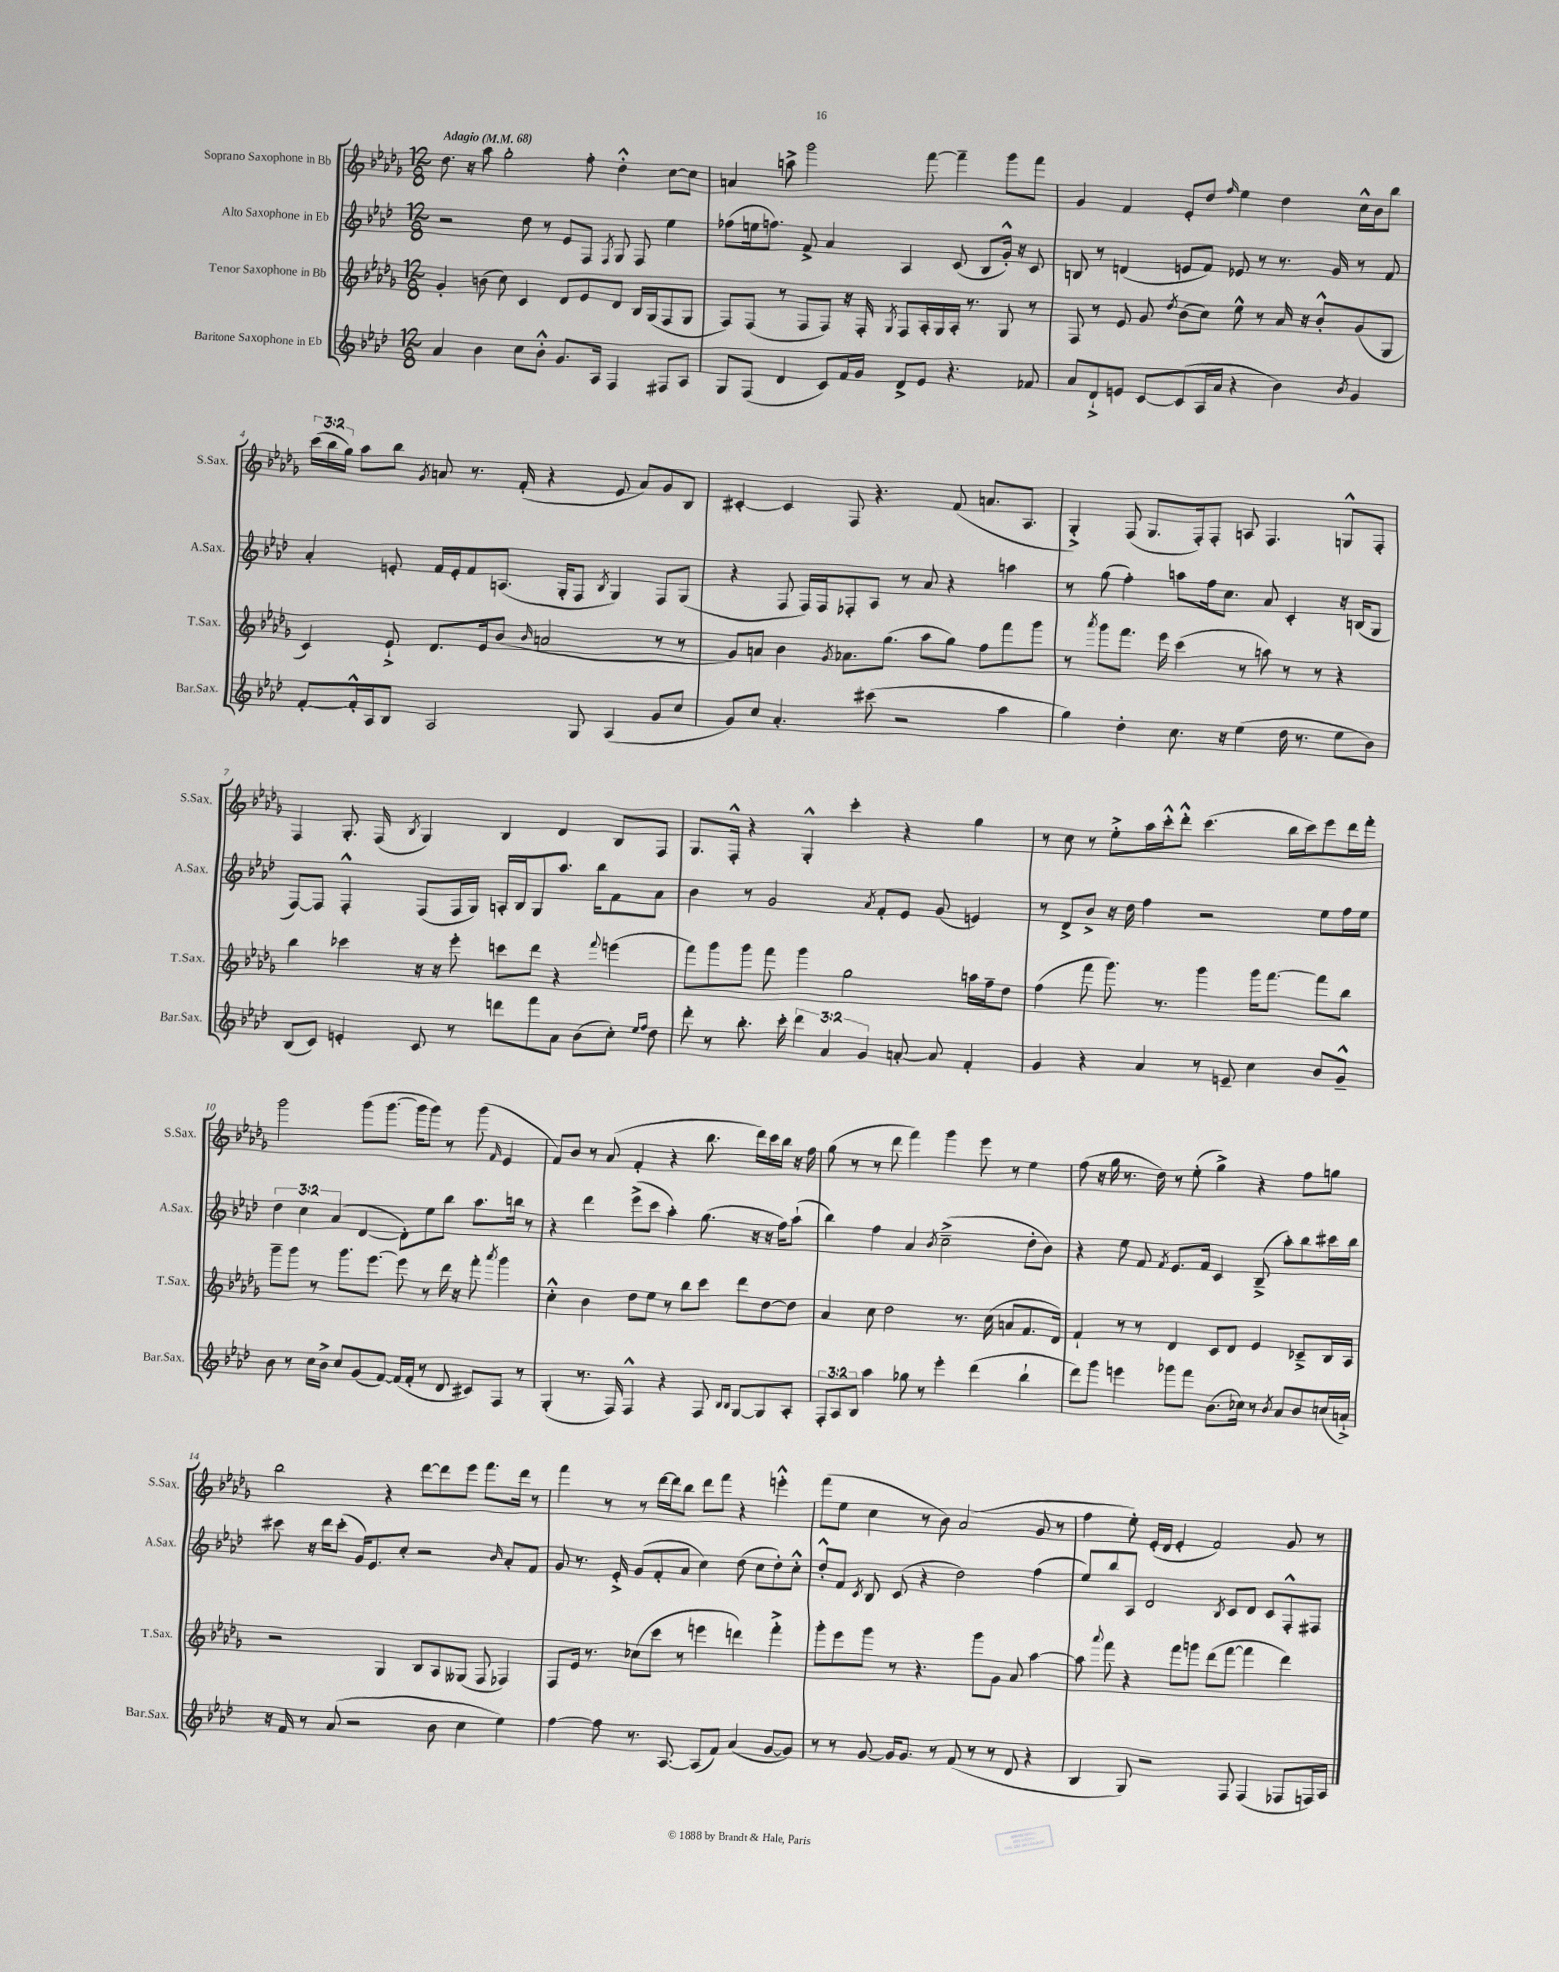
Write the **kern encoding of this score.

**kern	**kern	**kern	**kern
*part4	*part3	*part2	*part1
*staff4	*staff3	*staff2	*staff1
*I"Baritone Saxophone in Eb	*I"Tenor Saxophone in Bb	*I"Alto Saxophone in Eb	*I"Soprano Saxophone in Bb
*I'Bar.Sax.	*I'T.Sax.	*I'A.Sax.	*I'S.Sax.
*clefG2	*clefG2	*clefG2	*clefG2
*k[b-e-a-d-]	*k[b-e-a-d-g-]	*k[b-e-a-d-]	*k[b-e-a-d-g-]
*M12/8	*M12/8	*M12/8	*M12/8
*MM68	*MM68	*MM68	*MM68
=1	=1	=1	=1
!	!	!	!LO:TX:a:B:t=Adagio
4a-/	4g-'/	2r	8.dd-\
.	.	.	16r
4b-\	(8bn\	.	8aa-\
.	8cc\)	.	2gg-'\
8cc\L	4c/	8dd-\	.
8b-'^^\J	.	8r	.
8.g/L	8d-/L	8e-/L	.
.	8e-/	8F/J	8ff'\
16A-/Jk	.	.	.
.	.	8qF/	.
4F/	8d-/J	8G/	4dd-'^^\
.	16B-/LL	8F/	.
.	(16G-/J	.	.
8F#X/L	8F/	4ee-\	[8cc\L
8A-/J	8G-/J	.	8cc\J]
=2	=2	=2	=2
8G/L	8F/L)	(8ff-X\L	4an/
(8F/J	(8F/J	16een\k	.
.	.	8.ffn\J)	.
4d-/	8r	.	8aan^\
.	8F/L	8f^/	2ggg-\
8c/L)	8F/J)	4a-/	.
16f/L	16r	.	.
16g/JJ	16F'/	.	.
.	8qG-/	.	.
8d-^/L	8F/L	4A-/	.
8e-/J	16A-'/L	.	[8fff\
.	16G-/	.	.
4.r	16A-'/JJ	(8c/	4fff~\]
.	8.r	.	.
.	.	8B-/L	.
.	8G-/	16g'^^/Jk)	8ggg-\L
.	.	16r	.
8f-X/	8r	8c/	8fff\J
=3	=3	=3	=3
8a-/L	8F/	8Bn/	4g-/
8d-`^/	8r	8r	.
8en/J	8e-/	(4dn/	4f/
[8c/L	8g-/	.	.
.	8qdd-/	.	.
(8c/]	(8b-\L	8en/L	8e-'/L
16A-/L	8cc\J)	8f/J)	8dd-/J
16a-/JJ	.	.	.
.	.	.	16qqff/
4r	8ee-^^\	8e-X/	4ee-\
.	8r	8r	.
4b-\)	16a-/	8.r	4dd-\
.	16r	.	.
.	8b-'^^/L	.	.
.	.	16g/	.
8qb-/	.	.	.
4g/	(8g-/	8r	16cc^^\LL
.	.	.	16b-\J
.	8G-/J	8f/	8bb-\J
!!LO:LB:g=z
=4	=4	=4	=4
[8f'/L	4c/)	4a-'/	(24ccc\LL
.	.	.	24bb-\
.	.	.	24gg-\JJ)
16f'^^/L]	.	.	8aa-\L
16A-/J	.	.	.
8B-/J	8e-`^/	8en'/	8bb-\J
.	.	.	8qg-/
2A-/	8.d-/L	16f/LL	8an/
.	.	16e'/J	.
.	.	8f/	8.r
.	16e-/k	.	.
.	(8b-/J	(8.An/J	.
.	.	.	(16f'/
.	16qqb-/	.	.
.	2an/	.	4r
.	.	16G'/KL	.
8G/	.	8F/J	.
.	.	8qB-/	.
(4A-/	.	4G/)	8e-/
.	.	.	8a/L)
8g/L	8r	8F/L	8g-/
8cc/J	8r	(8G/J	8B-/J
=5	=5	=5	=5
8g/L)	8g-/L)	4r	[4c#X'/
8cc/J	8an/J	.	.
4.a-'/	4b-\	8F/	4c#/]
.	.	16F/LL)	.
.	.	16F/J	.
.	8qg-/	.	.
.	8.a-X\L	8F-X'/	8F/
(8ccc#X\	.	8A-/J	4.r
.	(8.gg-\J	.	.
2r	.	8r	.
.	8aa-\L	8a-/	.
.	8gg-\J)	4r	(8f/
.	8ff\L	.	8.an/L
4aa-\	8fff\	4aan\	.
.	.	.	8.A-/J
.	8ggg-\J	.	.
=6	=6	=6	=6
4gg\)	8r	8r	4G-'^/)
.	8qaaa-/	.	.
.	8ggg-\L	(8gg\	.
4dd-'\	8.fff\J	4ff'\)	(8F/
.	.	.	8.G-/L
.	16eee-\	.	.
8.cc\	(4ccc\	8aan\L	.
.	.	.	16F'/k)
.	.	16ff\k	8F'/J
16r	.	8.cc\J	.
(4ee-\	8r	.	8An/
.	8aan\)	8a-/	4.F/
16dd-\	8r	4c'/	.
8.r	.	.	.
.	8r	.	.
8ee-\L	4r	16r	8Gn^^/L
.	.	(16Bn/KL	.
8b-\J)	.	8G/J	8F'/J
!!LO:LB:g=z
=7	=7	=7	=7
(8B-/L	4bb-\	[8F/L)	4F/
8c/J)	.	8F/J]	.
4en'/	4ccc-X\	4F'^^/	8.G-'/
.	.	.	(16F/
.	.	.	8qB-/
8c/	16r	(8F/L	4G-/)
.	16r	.	.
8r	8eee-'\	16F/L	.
.	.	16G/JJ)	.
8dddn\L	8cccn\L	16An'/LL	4B-/
.	.	16B-/J	.
8fff\	8ddd-\J	8G/	.
8a-\J	4r	8.aa-/J	4d-/
(8b-\L	.	.	.
.	.	16bb-\KL	.
.	8qqfff/	.	.
8cc'\J)	(4eeen\	8f\	8B-/L
16qqee-/LL	.	.	.
16qqff/JJ	.	.	.
8dd-\	.	8a-\J	8F/J
=8	=8	=8	=8
8ddd-'\	8fff\L)	4b-\	8.G-/L
8r	8ggg-\	.	.
.	.	.	16F'^^/Jk
8.bb-'\	8ggg-\J	8r	4r
.	8fff\	2g/	.
16ccc'\	.	.	.
6ddd-\	4ggg-\	.	4G-'^^/
6a-/	.	.	.
.	2gg-\	.	4ccc'\
6g/	.	.	.
.	.	8qa-/	.
.	.	8f'/L	.
[8an'/	.	8e-/J	4r
8a/]	.	(8g/	.
4f'/	16aan\LL	4en/)	4gg-\
.	16ff~\J	.	.
.	8dd-\J	.	.
=9	=9	=9	=9
4g/	(4ff\	8r	8r
.	.	8d-^/L	8cc\
4r	8fff\	8b-^/J	8r
.	8.ggg-\)	16r	8ee-'^\L
.	.	16dd-\	.
4a-/	.	4ff\	16aa-\L
.	8.r	.	16ccc'^^\J
.	.	.	8ddd-'^^\J
8r	4ggg-\	2r	(4.ccc\
8en~/	.	.	.
4cc\	16ggg-\KL	.	.
.	[8.fff\J	.	.
.	.	.	16bb-\LL
.	.	.	16ccc\J)
8b-/L	8fff\L]	8ee-\L	8eee-\
8g~^^/J	8bb-\J	16ff\L	16ddd-\L
.	.	16ee-\JJ	16fff'\JJ
!!LO:LB:g=z
=10	=10	=10	=10
8b-\	8ggg-~\L	6dd-\	2ggg-\
8r	8ggg-\J	.	.
.	.	6cc\	.
16cc\LL	8r	.	.
16b-^\JJ	.	.	.
.	.	(6a-/	.
8cc/L	8.ggg-\L	.	.
(8g/	.	[4d-/	(8ggg-\L
.	[8.eee-\J	.	.
[8f/J)	.	.	[8.ggg-\J
(16f/LL]	8eee-\]	8d-'\L])	.
16f'/JJ	.	.	16ggg-\KL]
8r	8r	8ee-\	8ggg-\J)
8d-/	16ddd-\	8bb-\J	8r
.	16r	.	.
8c#X/L)	8fff'\	8.aa-\L	(8ggg-\
.	8qaaa-/	.	16qqf/
8F/J	4ggg-\	.	4e-/
.	.	16bbn\Jk	.
8r	.	8r	.
=11	=11	=11	=11
(4G'/	4cc'^^\	4r	8f/L)
.	.	.	8b-/J
8.r	4b-\	4ddd-\	8r
.	.	.	(8a-/
16F/)	.	.	.
4F^^/	8dd-\L	(8eee-^\L	4f'/
.	8ee-\J	8ccc\J	.
4r	8r	4aa-'\)	4r
.	8bb-\L	.	.
8F/	8ccc\J	(8.gg\	8.bb-\
16qqB-/LL	.	.	.
16qqB-/JJ	.	.	.
[8G/L	8ddd-\L	.	.
.	.	16r	16ddd-\LL)
8G/]	[8dd-\	16r	16ccc\
.	.	16ff\KL)	16bb-\JJ
8A-'/J	8dd-\J]	(8aa-`\J	16r
.	.	.	16ff\
=12	=12	=12	=12
12F'/L	4a-/	4bb-\)	(8gg-\
12A-/	.	.	.
.	.	.	8r
12B-/J	.	.	.
4aa-\	8cc\	4ff\	8r
.	2dd-\	.	8ddd-\
8gg-X\	.	4a-/	4fff\)
8r	.	.	.
.	.	8qb-/	.
4eee-'\	.	(2cc~^\	4ggg-\
.	8.r	.	.
(4ddd-\	.	.	8eee-\
.	(16cc\	.	.
.	8an/L	.	8r
4bb-`\	8.f/	8dd-'\L	4ee-\
.	.	8b-\J)	.
.	16d-/Jk)	.	.
=13	=13	=13	=13
8ddd-\L)	4f`/	4r	(8ff\
8ggg\J	.	.	16r
.	.	.	16gg-\
4eeen\	8r	8ee-\	8.r
.	8r	8f/	.
.	.	.	16dd-\)
.	.	8qf/	.
8ggg-X\L	4d-/	8.e-/L	8r
8fff\J	.	.	(8ee-'\
.	.	16f/Jk	.
(8.b-\L	8c/L	4c/	4gg-^\)
.	8d-/J	.	.
16cc-X\Jk)	.	.	.
8r	4e-/	(8B-~^/	4r
8qb-/	.	.	.
8a-/L	.	8aa-'\L)	.
8b-/	8c-X~^/L	8bb-\	8ff\L
(16ccn/L	16B-/L	16ccc#X\L	8ggn\J
16an`^/JJ)	16A-/JJ	16bb-\JJ	.
!!LO:LB:g=z
=14	=14	=14	=14
16r	2r	8ccc#X\	2bb-\
16f/	.	.	.
8r	.	16r	.
.	.	16ddd-\KL	.
(8a-/	.	(8ccc#'\J	.
2r	.	16g/KL)	.
.	.	8.e-/	.
.	4G-/	.	4r
.	.	8cc'/J	.
.	8B-/L	2r	[8ddd-\L
8b-\	8A-/	.	8ddd-\]
4cc\	(8G--X/J	.	8eee-\J
.	8F/	.	8.fff\L
.	.	16qqb-/	.
4ee-\)	4F-X/)	8a-'/L	.
.	.	.	16ddd-\Jk
.	.	8f/J	8r
=15	=15	=15	=15
[4ff\	8F/L	8g/	4fff\
.	16e-/Jk	8.r	.
.	8.r	.	.
8ff\]	.	.	8r
.	.	16e-'^/	.
8.r	(8cc-X\L	(8g/L	8r
.	8ccc\J	8f'/	[16ddd-\LL
[8.A-/	.	.	16ddd-\J]
.	8r	8a-/J	8bb-\J
(8A-/L]	4eeen\	4cc\)	8ddd-\L
8f/J)	.	.	8fff\J
(4a-/	4dddn\)	(8dd-\	4r
.	.	8cc\L	.
[8g/L	4fff'^\	8dd-'\)	4eeen'^^\
8g/J])	.	8cc'^^\J	.
=16	=16	=16	=16
8r	8ggg-'\L	8dd-'^^/L	(8fff\L
8r	8eee-\	8f/J	8ee-\J
.	.	8qc/	.
[8g/	8ggg-\J	8B-/	4cc\
16g/KL]	8r	(8c/	.
8.g/J	.	.	.
.	4.r	4r	8r
8r	.	.	8b-\)
(8f/	.	2dd-\)	(2a-/
8r	8ggg-\L	.	.
8r	8g-\J	.	.
8d-/	8a-/	.	.
4r	[4aa-\	(4ff\	8g-/
.	.	.	8r
=17	=17	=17	=17
4B-/	8aa-\]	8ee-/L)	4ff\
.	8qqaaa-/	.	.
.	8fff\	8bb-/	.
8G/)	4r	8A-/J	8ee-'\)
2r	.	2d-/	(16e-'/LL
.	.	.	16d-/JJ
.	8fff\L	.	4e-'/
.	8gggn\J	.	.
.	(8ddd-\L	.	2f/)
.	.	8qB-/	.
8F/	[8fff\J	8c/L	.
(4F/	4fff\]	8d-/J	.
.	.	8c/L	.
8F-X/L	4ddd-\)	8F'^^/	8g-/
16Fn/L)	.	8F#X/J	8r
16A-/JJ	.	.	.
==	==	==	==
*-	*-	*-	*-
